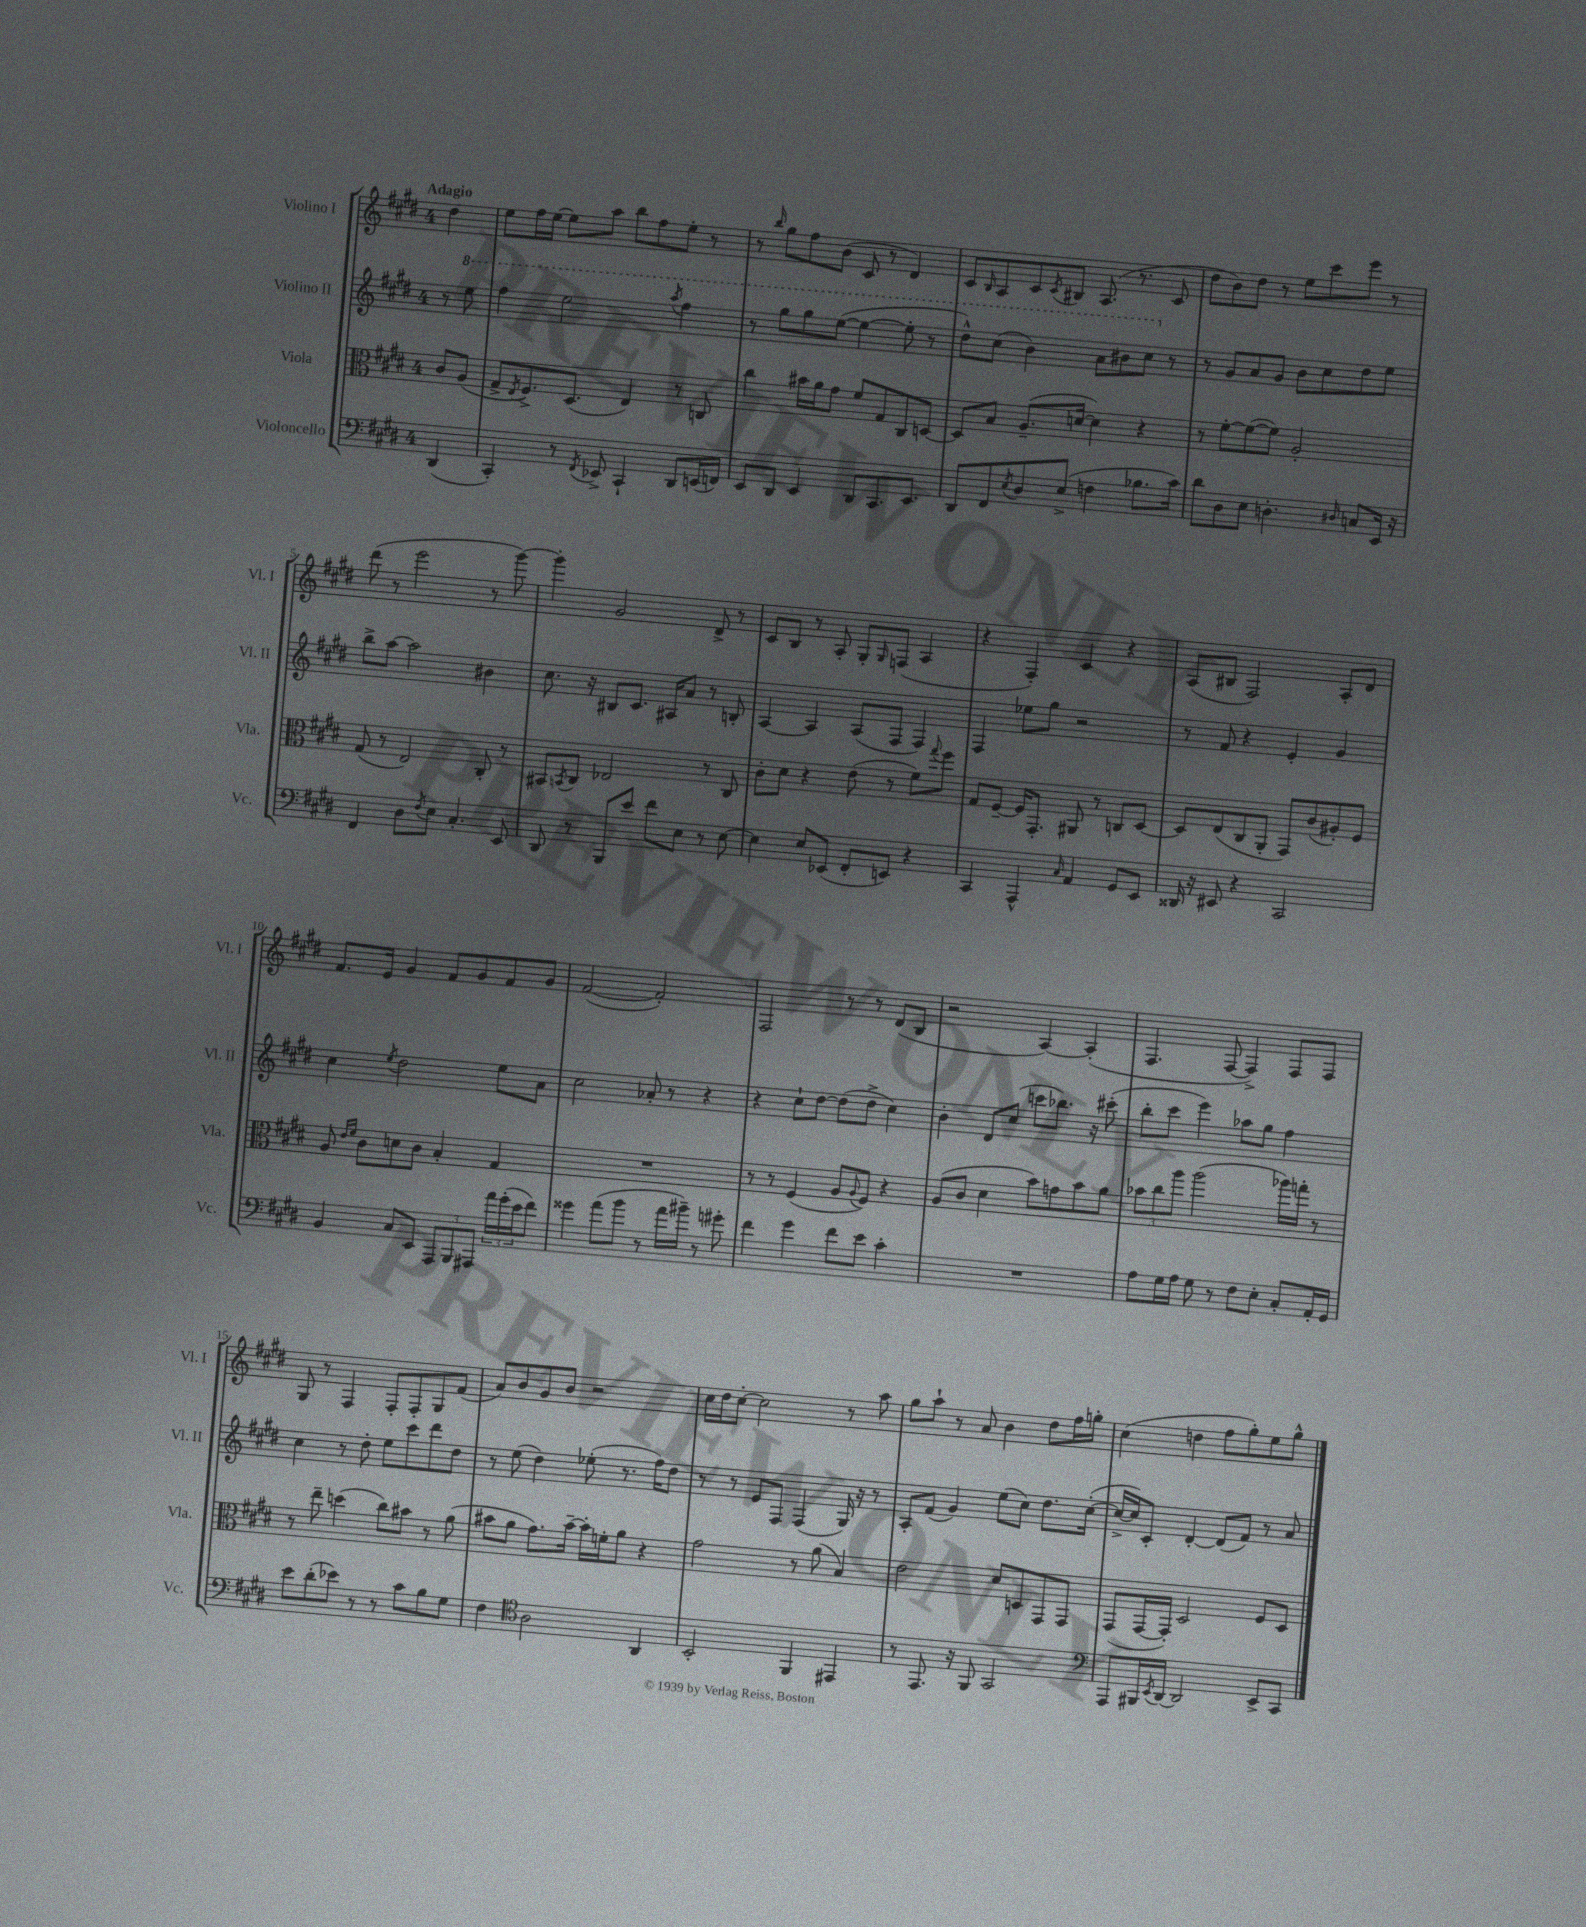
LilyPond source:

<<
\new StaffGroup <<
\new Staff = "s0" \with { instrumentName = "Violino I" shortInstrumentName = "Vl. I" } {
    \clef treble \key e \major \once \override Staff.TimeSignature.style = #'single-digit \time 4/4 \partial 4 \tempo "Adagio"
    dis''4 |
    e''8 fis''16 e''16~ e''8 a''8 b''8 fis''8 e''8-. r8 |
    r8 \grace { b''16 } gis''8 fis''8 b'8( cis'8 r8 dis'4) |
    cis'8 \grace { b16 } a8 cis'8 \acciaccatura { cis'8 } bis8 a8.( r8. cis'8 |
    dis''8 b'8) dis''8 r8 e''8 cis'''8 e'''8 r8 |
    dis'''8( r8 e'''2 r8 gis'''8~) |
    gis'''4-. gis'2 dis'8-> r8 |
    cis'8 b8 r8 a8-. gis8-. \grace { gis16 } f8( a4 |
    r4 fis4-.) cis'4 r4 |
    a8( bis8 fis2) a8-. dis'8 |
    fis'8. e'16 gis'4 fis'8 gis'8 fis'8 gis'8 |
    fis'2~( fis'2-.) |
    fis2 r8 r8 dis'8( b8 |
    r2 a4~) a4-.( |
    fis4. fis8~ fis4->) fis8 fis8 |
    gis8 r8 fis4 fis8-. fis8-. gis8 fis'8( |
    a'8) b'8 gis'8 b'8 r2 |
    cis''16 dis''16 cis''8~-. cis''2 r8 a''8 |
    gis''8 a''8-! r8 a'8 b'4 dis''8 fis''16 g''16-. |
    cis''4( d''4 fis''8 gis''8-.) e''8 gis''8-^ \bar "|." |
}
\new Staff = "s1" \with { instrumentName = "Violino II" shortInstrumentName = "Vl. II" } {
    \clef treble \key e \major \once \override Staff.TimeSignature.style = #'single-digit \time 4/4 \partial 4
    r8 \ottava #1 e'''8 |
    fis'''4 e'''2 \acciaccatura { a'''8 } fis'''4 |
    r8 gis'''8 gis'''8 e'''8~( e'''4~ e'''8-. r8 |
    dis'''8-^) cis'''8( b''4) a''8 bis''8 cis'''8 \ottava #0 r8 |
    r8 gis'8 a'8 gis'8 b'8 cis''8 dis''8 e''8 |
    b''8-> a''8~ a''2 bis'4 |
    cis''8. r16 bis8 cis'8. ais16 a'8 r8 b8-. |
    a4~ a4 a8( fis8 fis4) |
    fis4 ees''8 gis''8 r2 |
    r8 fis'8 r4 e'4-. gis'4 |
    cis''4 \acciaccatura { e''8 } dis''2 e''8 a'8 |
    cis''2 aes'8-. r8 r4 |
    r4 cis''8-! dis''8~ dis''8( dis''8-> cis''4) |
    b'4-. dis'8 cis''8( c'''8 bes''8.) r16 cis'''8-.( |
    b''8-. cis'''8 e'''4) aes''8 gis''8 fis''4 |
    cis''4 r8 dis''8-. e''8 cis'''8 dis'''8 dis''8 |
    r8 e''8( dis''4) ees''8-.( r8. fis''16) dis''8 |
    r8 r8 e'8 fis8 fis4( gis16) r16 r8 |
    a8-. fis'8( gis'4) e''8( cis''8) dis''8. cis''16~-.( |
    cis''16~-> cis''16) cis'8-. dis'4~-. dis'8( fis'8) r8 a'8 \bar "|." |
}
\new Staff = "s2" \with { instrumentName = "Viola" shortInstrumentName = "Vla." } {
    \clef alto \key e \major \once \override Staff.TimeSignature.style = #'single-digit \time 4/4 \partial 4
    cis'8 a8( |
    gis8-> \acciaccatura { e8 } fis8.->) dis8.( e4) r8 c8 |
    cis''4 bis'16 a'16 gis'8 fis'8 gis8 cis8 d8~ |
    d8 b8 a8.--( d'16~ d'4) r4 |
    r8 fis'8~-. fis'8~( fis'8) a2-. |
    gis8( r8 e2) cis8-. r8 |
    bis,8 \acciaccatura { b,8 } cis8 ees2 r8 cis8 |
    cis'8-. dis'8 r4 e'8( r8 fis'8) \appoggiatura { gis''8 } fis''8 |
    gis8 fis8~-- fis16 gis,8.-. ais,8 r8 c8 dis8~ |
    dis8 e8( cis8 a,8-. gis,8) cis'8( ais8-.) fis8 |
    a8 \grace { e'16 fis'16 } cis'8 d'8 cis'8 b4-. gis4 |
    R1 |
    r8 r8 fis4( a8 \appoggiatura { a8 } fis8) r4 |
    a8( cis'8 dis'4 b'8) g'8 b'8 a'8 |
    \tuplet 3/2 { bes'8 cis''8 a''8 } a''2( aes''16) g''16-. r8 |
    r8 e''8-- d''4( cis''8) bis'8 r8 a'8( |
    bis'8 a'8 gis'8.) bis'16~-- bis'16-. f'16-. a'8 r4 |
    gis'2 r8 a'8( b4) |
    e'2 dis'8 d8 gis,8 gis,8 |
    gis,8( gis,16~ gis,16-.) dis2 fis8 dis8 \bar "|." |
}
\new Staff = "s3" \with { instrumentName = "Violoncello" shortInstrumentName = "Vc." } {
    \clef bass \key e \major \once \override Staff.TimeSignature.style = #'single-digit \time 4/4 \partial 4
    dis,4( |
    cis,4-.) r8 \acciaccatura { fis,8 } ees,8-> cis,4-! dis,8 e,16( f,16) |
    e,8 dis,8 e,4 dis,8 cis,8. e,8. |
    dis,8 fis,8 \acciaccatura { e8 } dis8 e8->( f4 bes8. cis'16) |
    dis'8 dis8 e8 d4.-. \grace { dis16 } c8 e,16 r16 |
    fis,4 dis8 \acciaccatura { fis8 } e8 cis4.-. e,8 |
    dis,8 r8 b,,8 e'8 fis'8 e8 r8 e8~ |
    e4 e8 ees,8( fis,8-. e,8) r4 |
    cis,4 a,,4-^ \grace { cis16 } a,4 gis,8 e,8 |
    disis,16 r16 eis,8 r4 cis,2 |
    b,4 cis8 e,8 \tuplet 3/2 { a,,8 b,,8 ais,,8 } \tuplet 3/2 { a'16 gis'16-.( e'16 } fis'8) |
    gisis'4 a'8( b'8 r8 a'16 bis'16--) r8 gis'8-. |
    fis'4 gis'4 fis'8 e'8 cis'4-. |
    R1 |
    a8 gis16 a16 gis8 r8 fis8 e8-. cis8-. a,16-. gis,16 |
    e'8 dis'8-.( ees'8) r8 r8 cis'8 b8 gis8 |
    fis4 \clef tenor a2 a,4 |
    b,2-. fis,4 eis,4 |
    r8 e,8. r16 fis,8 gis,2 |
    \clef bass a,,8 bis,,16 \acciaccatura { e,8 } dis,16~ dis,2 e,8-> cis,8 \bar "|." |
}
>>
>>
